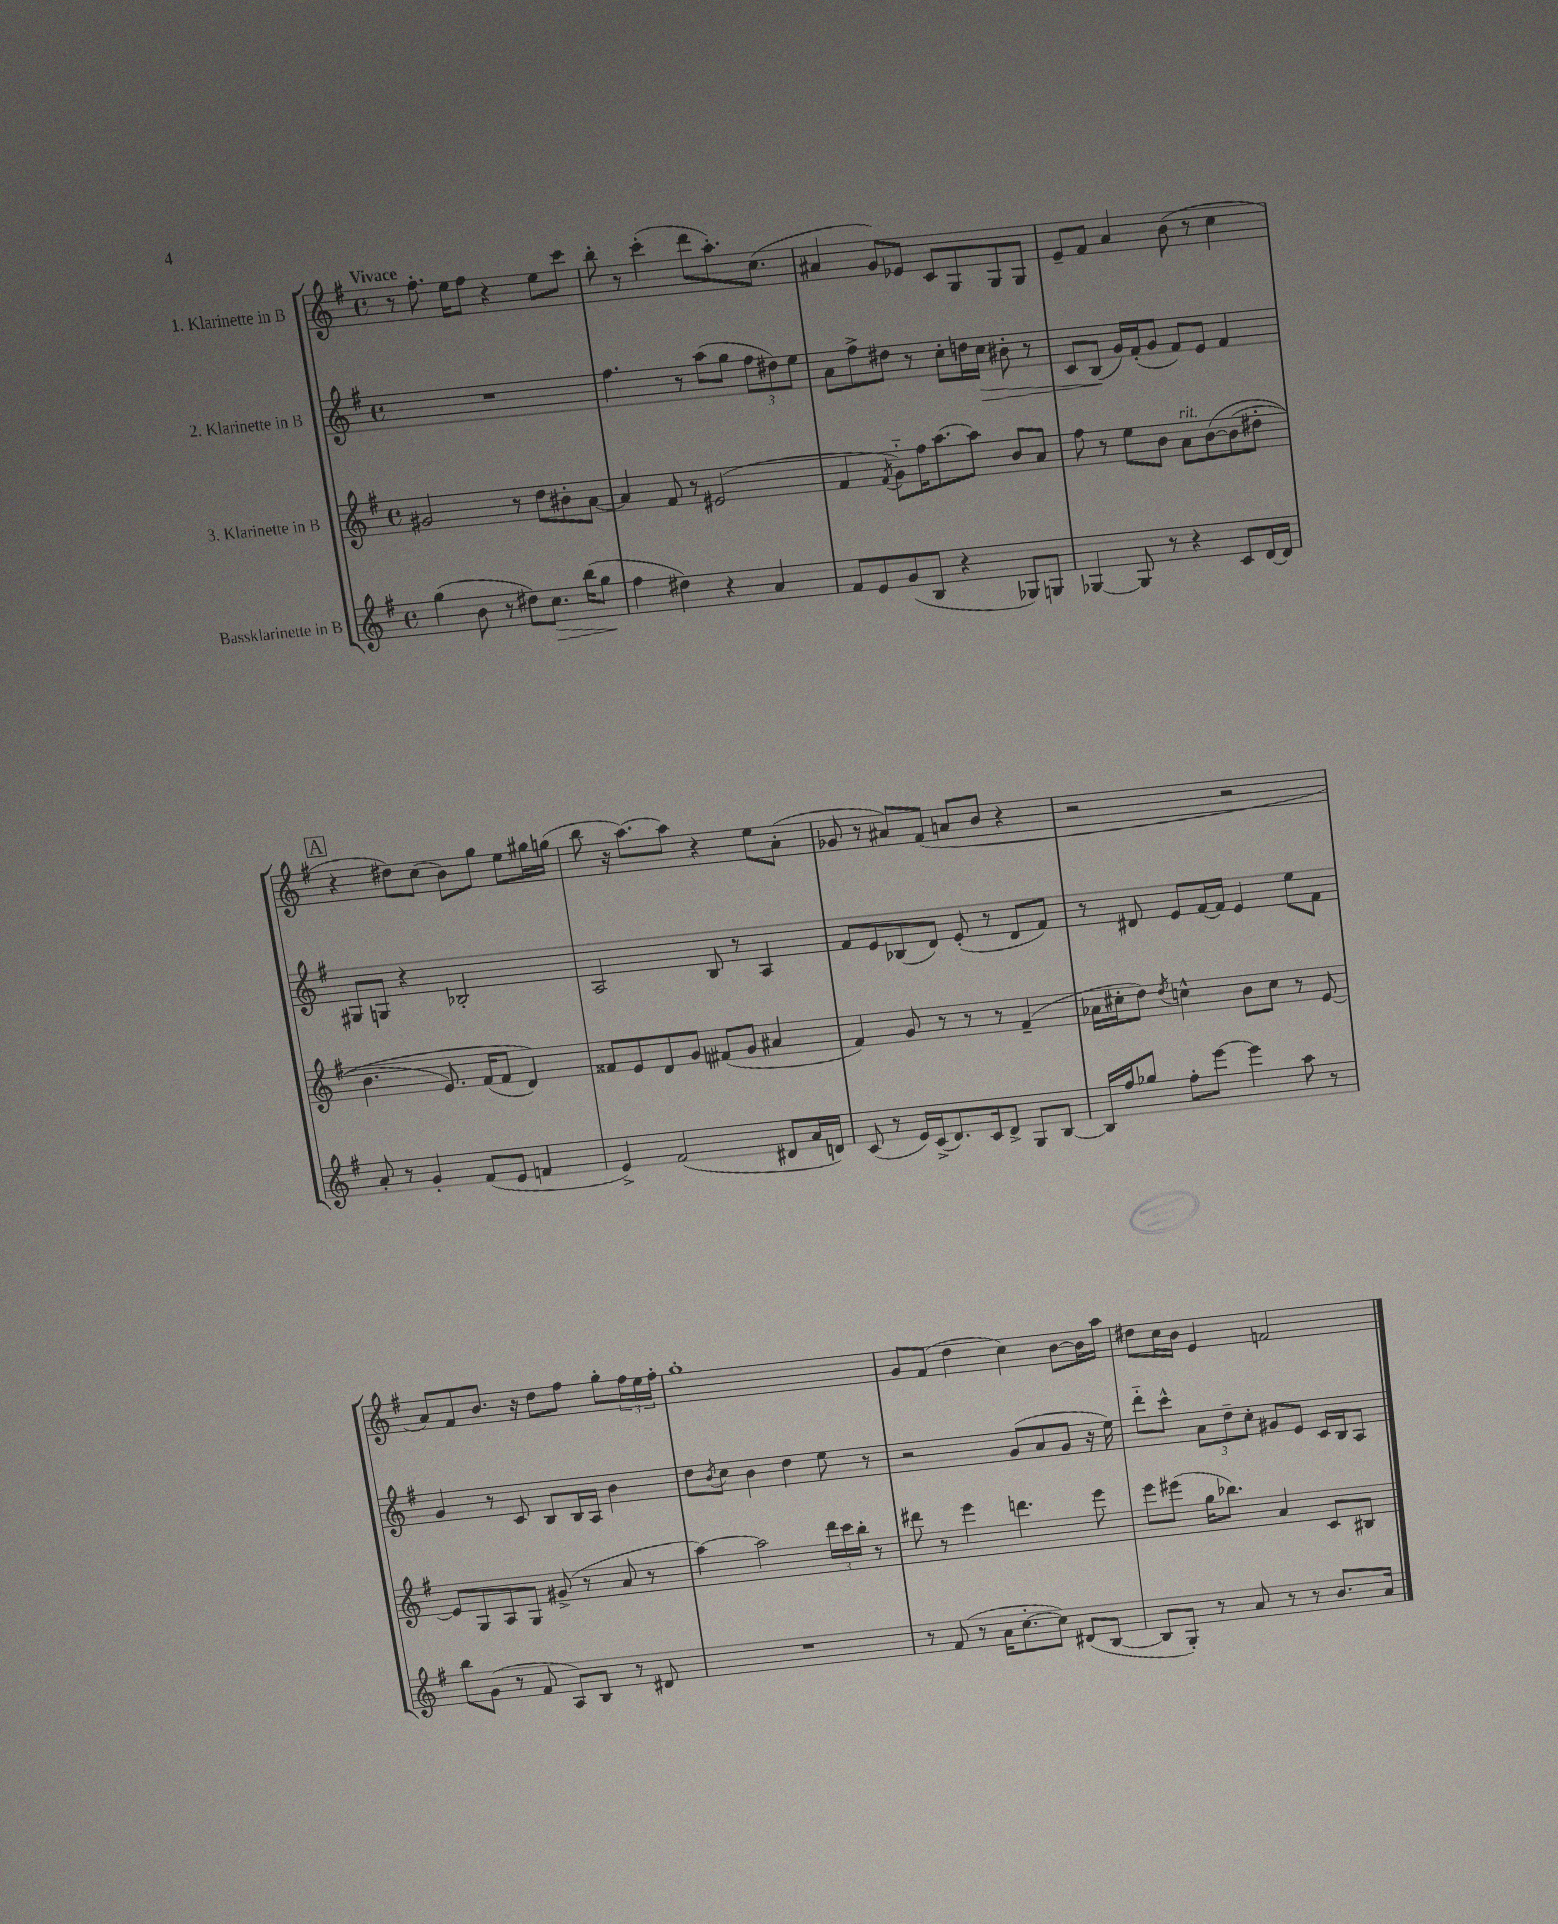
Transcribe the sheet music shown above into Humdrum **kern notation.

**kern	**kern	**kern	**kern
*staff4	*staff3	*staff2	*staff1
*clefG2	*clefG2	*clefG2	*clefG2
*k[f#]	*k[f#]	*k[f#]	*k[f#]
*M4/4	*M4/4	*M4/4	*M4/4
*met(c)	*met(c)	*met(c)	*met(c)
(4gg\	2g#/	1r	8r
.	.	.	8.ff#'\
8b\	.	.	.
.	.	.	16ee\LK
8r	.	.	8ff#\J
8dd#\L)	8r	.	4r
8.cc\J	8dd\L	.	.
.	8b#'\	.	8ee\L
(16bb\LK	.	.	.
8gg\J	[8a\J	.	8ccc\J
=	=	=	=
4ff#\	4a/]	4.ff#\	8bb'\
.	.	.	8r
4dd#\)	8f#/	.	(4ccc'\
.	8r	8r	.
4r	(2e#/	(8aa\L	8ddd\L
.	.	8gg\J	8.aa'\)
4a/	.	12ff#\L	.
.	.	.	(8.cc\J
.	.	12dd#\)	.
.	.	12ee\J	.
=	=	=	=
8f#/L	4f#/	8a\L	4a#/
8e/	.	8ff#^\	.
.	8qf#/	.	.
(8g/	8g'~\L)	8dd#\J	8g/L)
8B/J	16ff#\K	8r	8e-/J
.	[8.aa\	.	.
4r	.	8cc'\L	8c/L
.	8aa\]J	16dd\L	8G/
.	.	16cc\JJ	.
8G-/L)	8b/L	8b#'\	8G/
8G/J	8a/J	8r	8G/J
=	=	=	=
[4G-/	8ff#\	8c/L	8e~/L
.	8r	(8B/J	8f#/J
8G-/]	8ee\L	16g/LL)	4a/
.	.	(16f#'/J	.
8r	8b\J	8g/J	.
4r	8a\L	8f#/L)	(8b\
.	&([8b\	8e/J	8r
8c/L	(8b\]	4f#/	4cc\
[16d/L	8dd#'\J	.	.
16d/]JJ	.	.	.
=	=	=	=
8a'/	4.b\	8G#/L	4r
8r	.	8G/J	.
4g'/	.	4r	8dd#\L)
.	8.e/)	.	(8cc\J
(8f#/L	.	2B-'/	8b\L)
.	(16f#/LK	.	.
8e/J	8f#/J	.	8gg\J
4f/	4d/)&)	.	8ee\L
.	.	.	16gg#\L
.	.	.	(16gg\JJ
=	=	=	=
4e^/)	8f##/L	2A/	8bb\
.	8e/	.	16r
.	.	.	[8.aa\L)
(2f#/	8d/	.	.
.	8g/J	.	8aa\]J
.	(8f#/L	8B/	4r
.	8g/J	8r	.
8d#/L	4a#/	4A/	8ee\L
16a/L	.	.	(8a'\J
16d/JJ)	.	.	.
=	=	=	=
(8c/	4f#/)	8f#/L	8g-/
8r	.	8e/	8r
16e/LL)	8g/	(8B-/	8a#/L)
(16c^/J	.	.	.
8.d/)	8r	8d/J)	(8f#/J
.	8r	(8e'/	8a/L
16c/k	.	.	.
8d^/J	8r	8r	8b/J
8G/L	(4f#~/	8d/L	4r
[8B/J	.	8f#/J)	.
=	=	=	=
16B/]LL	16a-\LL	8r	2r
16ff#/J	16cc#'\J	.	.
8gg-/J	8dd\J)	8d#/	.
.	8qdd/	.	.
8ff#'\L	4cc^^\	8e/L	.
[8eee\J	.	[16f#/L	.
.	.	16f#/]JJ	.
4eee\]	8b\L	4e/	2r
.	8cc\J	.	.
8aa\	8r	8ee\L	.
8r	[8e/	8f#\J	.
=	=	=	=
8bb\L	8e/]L	4g/	8a/L)
(8g\J	8G/	.	8f#/
8r	8A/	8r	8.b/J
8f#/	8G/J	8c/	.
.	.	.	16r
8A/L)	(8g#^/	8B/L	8dd\L
8B/J	8r	16B/L	8ff#\J
.	.	16A/JJ	.
8r	8a/	4b\	8gg'\L
8d#/	8r	.	24ff#\L
.	.	.	24ee\
.	.	.	24ff#'\JJ
=	=	=	=
1r	[4aa\)	8dd\L	1gg'
.	.	8qb/	.
.	.	8cc\J	.
.	2aa\]	4b\	.
.	.	4dd\	.
.	24ddd\LL	8ee\	.
.	24ccc\	.	.
.	24bb'\JJ	.	.
.	8r	8r	.
=	=	=	=
8r	8ddd#\	2r	8g/L
(8f#/	8r	.	(8f#/J
8r	4eee\	.	4dd\
16a\LK	.	.	.
[8.cc'\	.	.	.
.	4.ddd\	(8g/L	4cc\)
8cc\]J)	.	8a/	.
(8d#/L	.	8g/J	[8b\L
[8B/J	8eee\	16r	16b\]L
.	.	16ee\)	16aa\JJ
=	=	=	=
8B/]L	8eee\L	8ddd'~\L	8dd#\L
8G'/J)	(8eee#\J	8ccc^^\J	16cc\L
.	.	.	16b\JJ
8r	16gg\LK	12a\L	4e/
.	8.bb-\J)	.	.
.	.	12dd~\	.
8a/	.	.	.
.	.	12cc'\J	.
8r	4a/	8g#/L	2f/
8r	.	8e/J	.
8.b/L	8c/L	16c/LL	.
.	.	16B/J	.
.	8B#/J	8A/J	.
16a/Jk	.	.	.
==	==	==	==
*-	*-	*-	*-
